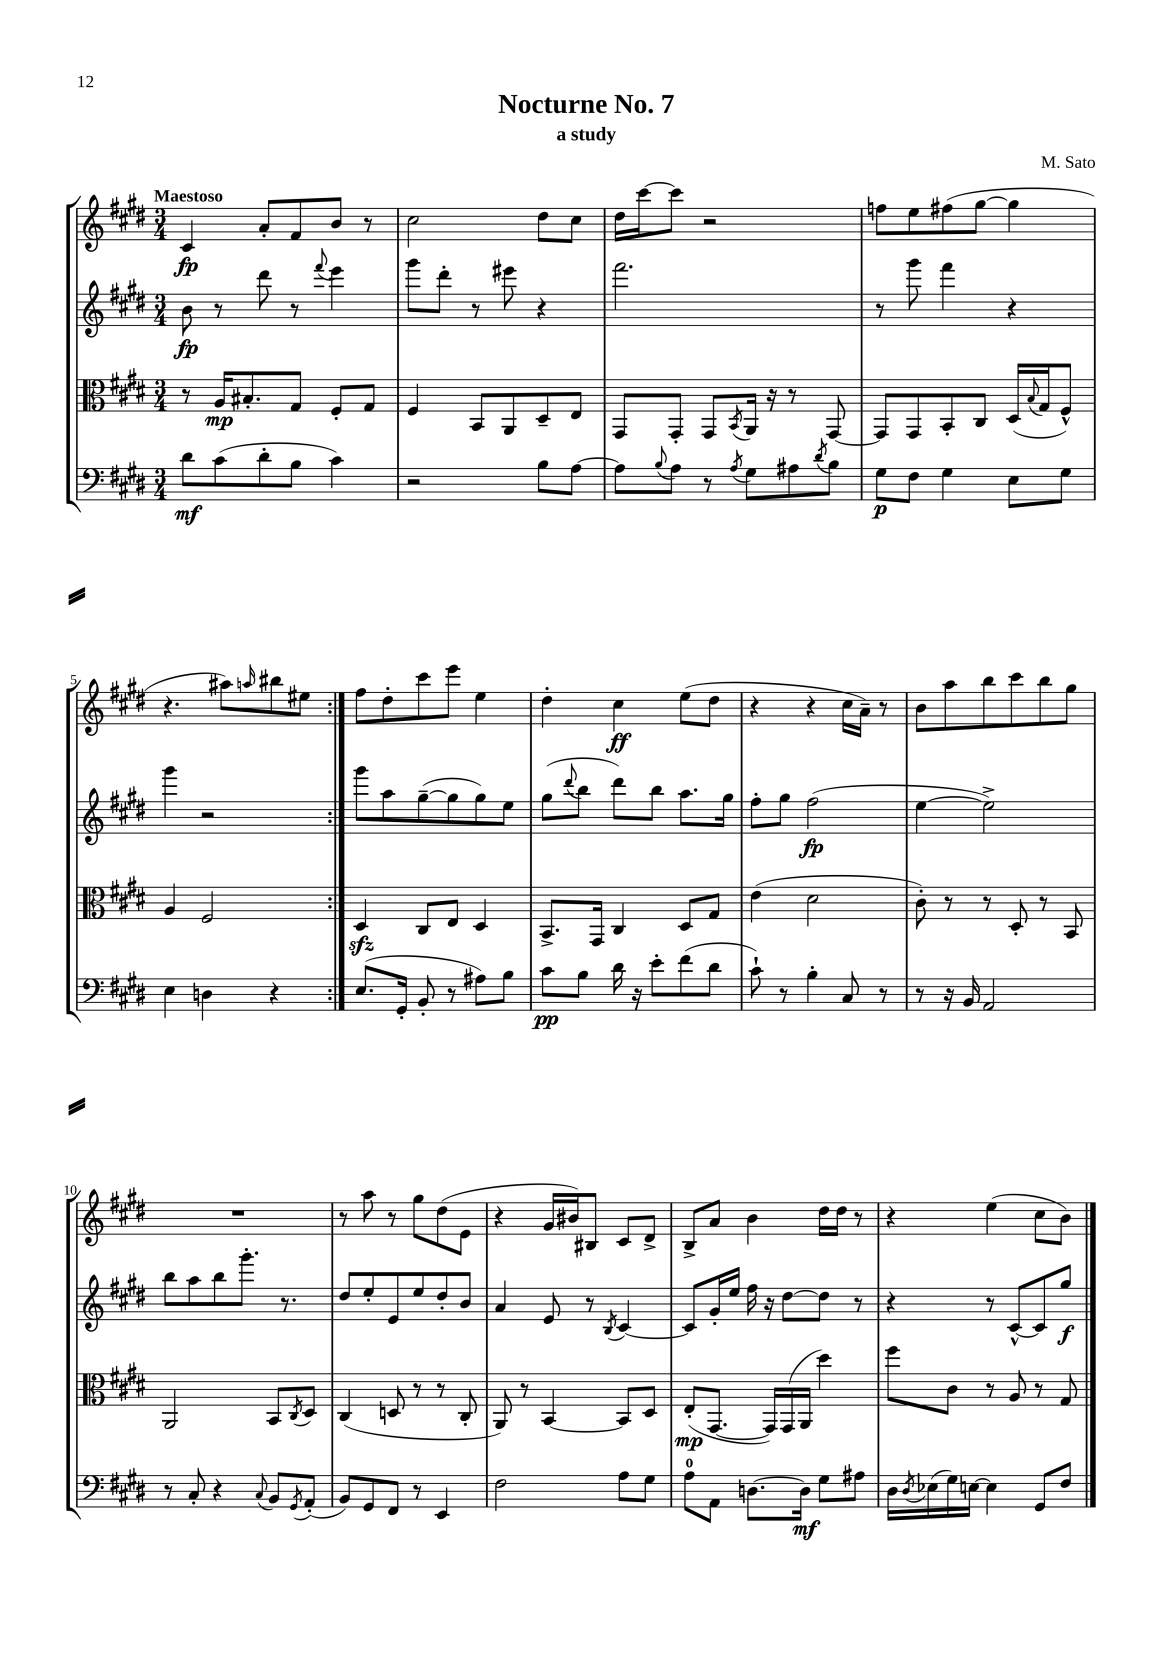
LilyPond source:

\header { title = "Nocturne No. 7" composer = "M. Sato" subtitle = "a study" }
<<
\new StaffGroup <<
\new Staff = "s0" {
    \clef treble \key e \major \numericTimeSignature \time 3/4 \tempo "Maestoso"
    \repeat volta 2 { cis'4\fp a'8-. fis'8 b'8 r8 |
    cis''2 dis''8 cis''8 |
    dis''16 cis'''16~ cis'''8 r2 |
    f''8 e''8 fis''8( gis''8~ gis''4 |
    r4. ais''8) \grace { a''16 } bis''8 eis''8 | }
    fis''8 dis''8-. cis'''8 e'''8 e''4 |
    dis''4-. cis''4\ff e''8( dis''8 |
    r4 r4 cis''16 a'16--) r8 |
    b'8 a''8 b''8 cis'''8 b''8 gis''8 |
    R2. |
    r8 a''8 r8 gis''8 dis''8( e'8 |
    r4 gis'16 bis'16) bis8 cis'8 dis'8-> |
    b8-> a'8 b'4 dis''16 dis''16 r8 |
    r4 e''4( cis''8 b'8) \bar "|." |
}
\new Staff = "s1" {
    \clef treble \key e \major \numericTimeSignature \time 3/4
    \repeat volta 2 { b'8\fp r8 dis'''8 r8 \appoggiatura { fis'''8 } e'''4 |
    gis'''8 dis'''8-. r8 eis'''8 r4 |
    fis'''2. |
    r8 gis'''8 fis'''4 r4 |
    gis'''4 r2 | }
    gis'''8 a''8 gis''8~--( gis''8 gis''8) e''8 |
    gis''8( \appoggiatura { dis'''8 } b''8 dis'''8) b''8 a''8. gis''16 |
    fis''8-. gis''8 fis''2\fp( |
    e''4~ e''2->) |
    b''8 a''8 b''8 gis'''8.-. r8. |
    dis''8 e''8-. e'8 e''8 dis''8-. b'8 |
    a'4 e'8 r8 \acciaccatura { b8 } cis'4~ |
    cis'8 gis'16-. e''16 fis''16 r16 dis''8~ dis''8 r8 |
    r4 r8 cis'8~-^ cis'8 gis''8\f \bar "|." |
}
\new Staff = "s2" {
    \clef alto \key e \major \numericTimeSignature \time 3/4
    \repeat volta 2 { r8 a16\mp bis8.-. gis8 fis8-. gis8 |
    fis4 b,8 a,8 dis8-- e8 |
    gis,8 gis,8-. gis,8 \acciaccatura { b,8 } a,16 r16 r8 gis,8~ |
    gis,8 gis,8 b,8-. cis8 dis16( \appoggiatura { b8 } gis16 fis8-^) |
    a4 fis2 | }
    dis4\sfz cis8 e8 dis4 |
    b,8.-> gis,16 cis4 dis8 gis8 |
    e'4( dis'2 |
    cis'8-.) r8 r8 dis8-. r8 b,8 |
    a,2 b,8 \acciaccatura { cis8 } dis8 |
    cis4( d8 r8 r8 cis8-. |
    a,8) r8 b,4~ b,8 dis8 |
    e8-.\mp( gis,8.~ gis,16) gis,16( a,16 dis''4) |
    fis''8 cis'8 r8 a8 r8 gis8 \bar "|." |
}
\new Staff = "s3" {
    \clef bass \key e \major \numericTimeSignature \time 3/4
    \repeat volta 2 { dis'8\mf cis'8( dis'8-. b8 cis'4) |
    r2 b8 a8~ |
    a8 \appoggiatura { b8 } a8 r8 \acciaccatura { a8 } gis8 ais8 \acciaccatura { dis'8 } b8 |
    gis8\p fis8 gis4 e8 gis8 |
    e4 d4 r4 | }
    e8.( gis,16-. b,8-. r8 ais8) b8 |
    cis'8\pp b8 dis'16 r16 e'8-. fis'8( dis'8 |
    cis'8-!) r8 b4-. cis8 r8 |
    r8 r16 b,16 a,2 |
    r8 cis8-. r4 \appoggiatura { cis8 } b,8 \acciaccatura { gis,8 } a,8-.( |
    b,8) gis,8 fis,8 r8 e,4 |
    fis2 a8 gis8 |
    a8-0 a,8 d8.~ d16\mf gis8 ais8 |
    dis16 \acciaccatura { dis8 } ees16( gis16) e16~ e4 gis,8 fis8 \bar "|." |
}
>>
>>
